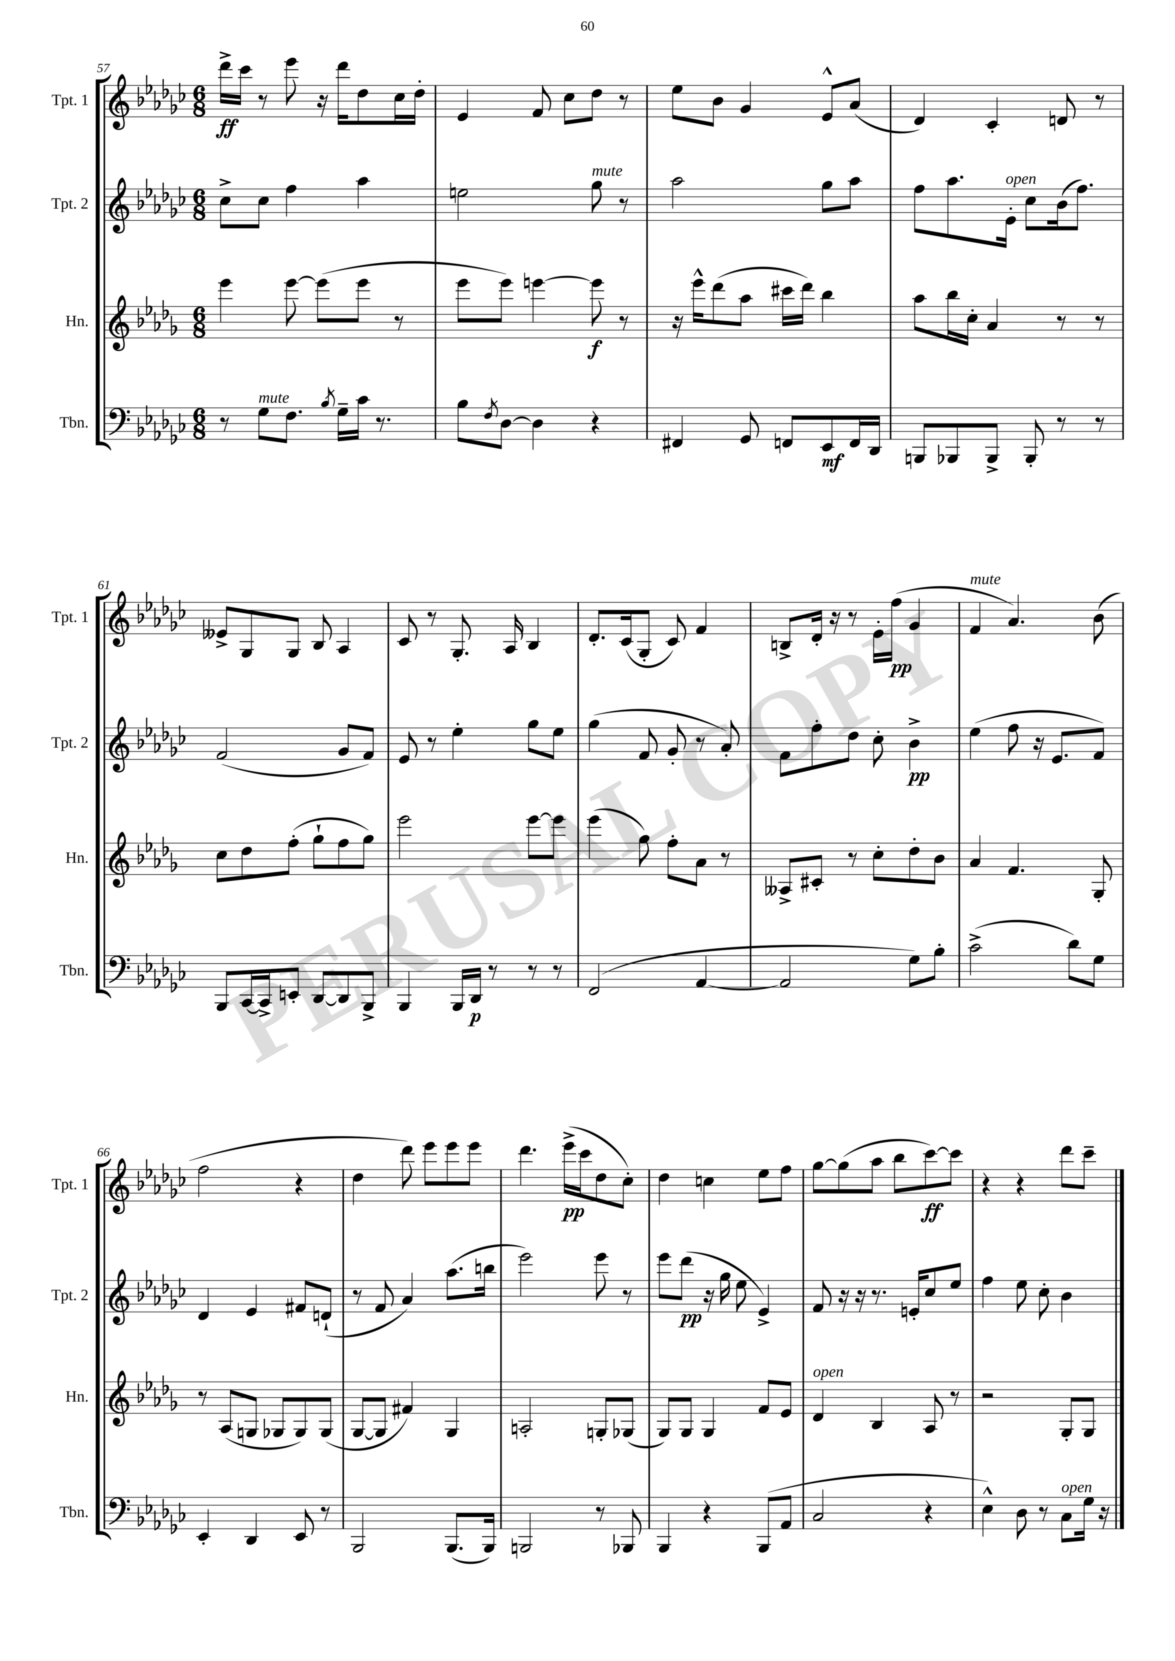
<<
\new StaffGroup <<
\new Staff = "s0" \with { instrumentName = "Tpt. 1" shortInstrumentName = "Tpt. 1" } {
    \clef treble \key ges \major \numericTimeSignature \time 6/8
    des'''16->\ff ces'''16 r8 ees'''8 r16 des'''16 des''8 ces''16 des''16-. |
    ees'4 f'8 ces''8 des''8 r8 |
    ees''8 bes'8 ges'4 ees'8-^ aes'8( |
    des'4) ces'4-. d'8 r8 |
    eeses'8-> ges8 ges8 bes8 aes4 |
    ces'8 r8 ges8.-. aes16 bes4 |
    des'8.-. ces'16( ges8-. ces'8) f'4 |
    b8-> des'16-. r16 r8 ees'16-. f''16\pp( ges'4 |
    f'4^\markup { \italic "mute" } aes'4.) bes'8( |
    f''2 r4 |
    des''4 des'''8) ees'''8 ees'''8 ees'''8 |
    des'''4. ees'''16->\pp( ces'''16 des''8 ces''8-.) |
    des''4 c''4 ees''8 f''8 |
    ges''8~ ges''8( aes''8 bes''8 ces'''8~\ff) ces'''8 |
    r4 r4 des'''8 ces'''8-- \bar "|." |
}
\new Staff = "s1" \with { instrumentName = "Tpt. 2" shortInstrumentName = "Tpt. 2" } {
    \clef treble \key ges \major \numericTimeSignature \time 6/8
    ces''8-> ces''8 f''4 aes''4 |
    e''2 ges''8^\markup { \italic "mute" } r8 |
    aes''2 ges''8 aes''8 |
    f''8 aes''8. ees'16-.^\markup { \italic "open" } ces''8 bes'16( f''8.) |
    f'2( ges'8 f'8) |
    ees'8 r8 ees''4-. ges''8 ees''8 |
    ges''4( f'8 ges'8-. r8 aes'8-.) |
    f'8 f''8-. des''8 ces''8-. bes'4->\pp |
    ees''4( f''8 r16 ees'8. f'8) |
    des'4 ees'4 fis'8 d'8-!( |
    r8 f'8 aes'4) aes''8.( b''16 |
    ees'''2) ees'''8 r8 |
    ees'''8 des'''8\pp( r16 ges''16 ees''8 ees'4->) |
    f'8 r16 r16 r8. e'16-. ces''8 ees''8 |
    f''4 ees''8 ces''8-. bes'4 \bar "|." |
}
\new Staff = "s2" \with { instrumentName = "Hn." shortInstrumentName = "Hn." } {
    \clef treble \key des \major \numericTimeSignature \time 6/8
    ees'''4 ees'''8~ ees'''8( ees'''8 r8 |
    ees'''8 ees'''8) e'''4~ e'''8\f r8 |
    r16 ees'''16-^ des'''8( aes''8 cis'''16 des'''16) bes''4 |
    aes''8 bes''16 c''16-. aes'4 r8 r8 |
    c''8 des''8 f''8-.( ges''8-! f''8 ges''8) |
    ees'''2 ees'''8~ ees'''8 |
    ees'''4( ges''8) f''8-. aes'8 r8 |
    aeses8-> cis'8-. r8 c''8-. des''8-. bes'8 |
    aes'4 f'4. ges8-. |
    r8 aes8( g8 ges8 ges8) ges8( |
    ges8~ ges8 fis'4) ges4 |
    a2-. g8-. ges8( |
    ges8) ges8 ges4 f'8 ees'8 |
    des'4^\markup { \italic "open" } bes4 aes8 r8 |
    r2 ges8-. ges8 \bar "|." |
}
\new Staff = "s3" \with { instrumentName = "Tbn." shortInstrumentName = "Tbn." } {
    \clef bass \key ges \major \numericTimeSignature \time 6/8
    r8 ges8^\markup { \italic "mute" } f8. \acciaccatura { bes8 } ges16-- ces'16 r8. |
    bes8 \acciaccatura { f8 } des8~ des4 r4 |
    fis,4 ges,8 f,8 ees,8\mf f,16 des,16 |
    b,,8 bes,,8 bes,,8-> bes,,8-. r8 r8 |
    bes,,8 ces,16~ ces,16-> e,8-. des,8~ des,8 bes,,8-> |
    bes,,4 bes,,16 des,16\p r8 r8 r8 |
    f,2( aes,4~ |
    aes,2 ges8) bes8-. |
    ces'2->( des'8) ges8 |
    ees,4-. des,4 ees,8 r8 |
    bes,,2 bes,,8.( bes,,16) |
    b,,2 r8 bes,,8 |
    bes,,4 r4 bes,,8( aes,8 |
    ces2 r4 |
    ees4-^) des8 r8 ces8^\markup { \italic "open" } ges16 r16 \bar "|." |
}
>>
>>
\layout { \context { \Score currentBarNumber = #57 } }
